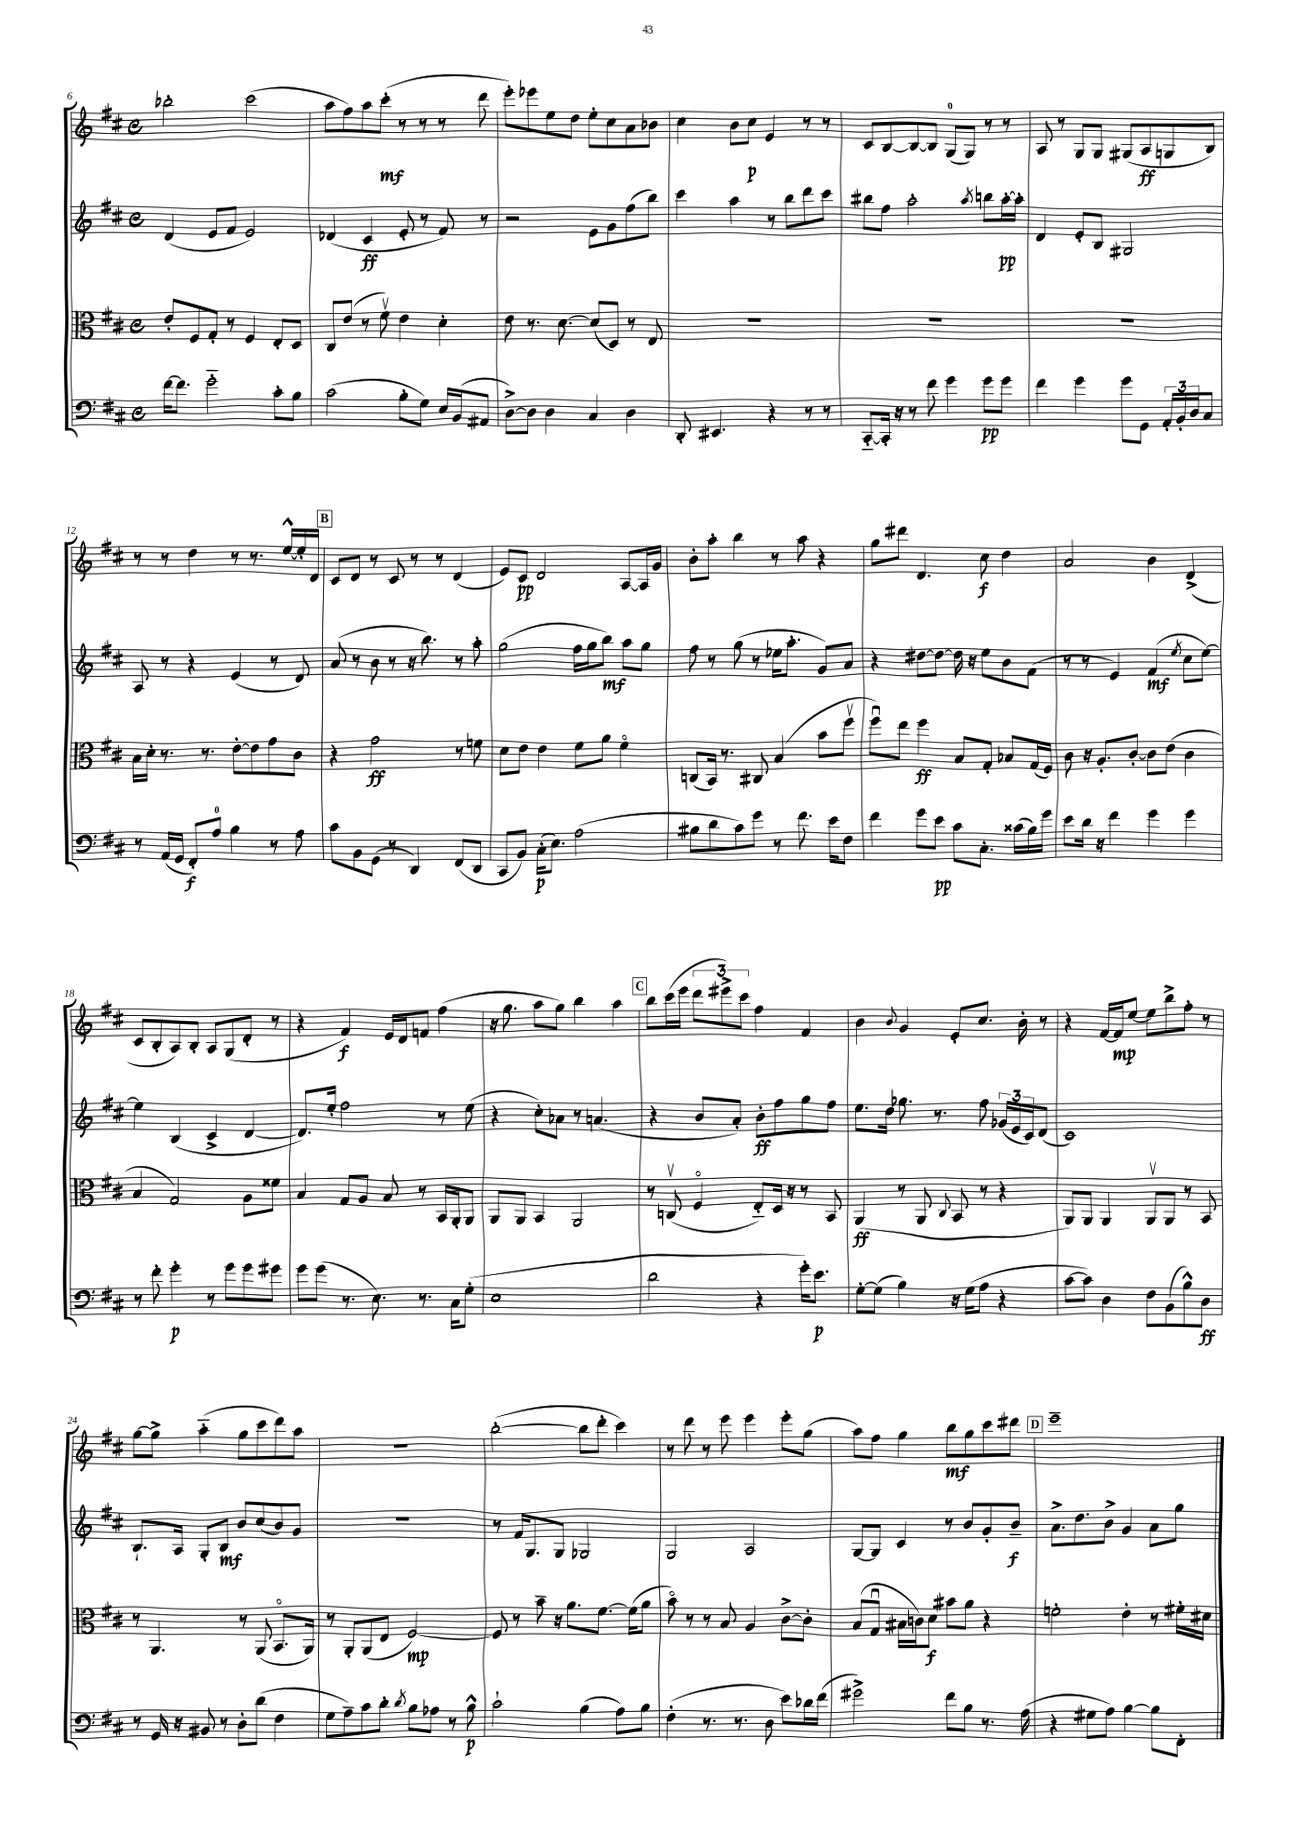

**kern	**kern	**kern	**kern
*staff4	*staff3	*staff2	*staff1
*clefF4	*clefC3	*clefG2	*clefG2
*k[f#c#]	*k[f#c#]	*k[f#c#]	*k[f#c#]
*M4/4	*M4/4	*M4/4	*M4/4
*met(c)	*met(c)	*met(c)	*met(c)
[16f#\LK	8e'/L	(4d/	2bb-'\
8.f#\]J	.	.	.
.	8F#/	.	.
2g'~\	8G'/J	8e/L	.
.	8r	8f#/J	.
.	4F#/	2e/)	(2ccc#\
8c#'\L	8E'/L	.	.
8B\J	8D/J	.	.
=	=	=	=
(2c#\	8C#/L	(4d-/	8aa\L
.	(8e/J	.	8ff#\)
.	8r	4c#/	8aa\
.	8f#v\)	.	(8ccc#'\J
8B'\L	4e\	8e'/	8r
8G\J)	.	8r	8r
16E/LL	4d'\	8f#/)	8r
(16BB/J	.	.	.
8AA#/J	.	8r	8ddd\
=	=	=	=
[8D^\L)	8e\	2r	8eee'\L)
8D\]J	8.r	.	8eee-\
4D\	.	.	8ee\
.	[8.d\	.	.
.	.	.	8dd\J
4C#/	(8d/]L	8e\L	8ee'\L
.	8D/J)	8g\	8cc#\
4D\	8r	(8ff#\	8a\
.	8E/	8bb\J)	8b-\J
=	=	=	=
8DD'/	1r	4ccc#\	4cc#\
4.EE#/	.	.	.
.	.	4aa\	8b\L
.	.	.	8cc#\J
4r	.	8r	4e/
.	.	8bb\L	.
8r	.	8ddd\	8r
8r	.	8ccc#\J	8r
=	=	=	=
[8CC#'~/L	1r	8bb#\L	8c#/L
16CC#'/]Jk	.	8ff#\J	[8B/
16r	.	.	.
8r	.	2aa'\	8B/_
8f#\	.	.	8B/]J
4g\	.	.	(8G/L
.	.	.	8G/J)
.	.	8qaa/	.
8g\L	.	8bb\L	8r
8g\J	.	[16aa'\L	8r
.	.	16aa'\]JJ	.
=	=	=	=
4f#\	1r	4d/	8A/
.	.	.	8r
4g\	.	8e'/L	8G/L
.	.	8B/J	8G/J
8g\L	.	2G#/	(8G#/L
8GG\J	.	.	8A/
24AA'/LL	.	.	8G/
24BB'/	.	.	.
24D/J	.	.	.
8C#/J	.	.	8B/J)
=	=	=	=
8r	16B\LL	8A/	8r
.	16d'\JJ	.	.
(16AA/LL	8.r	8r	8r
16GG/JJ	.	.	.
8FF#'/L)	.	4r	4dd\
.	8.r	.	.
8A/J	.	.	.
4B\	[8e'\L	(4e/	8r
.	8e\]	.	8.r
8r	8g\	8r	.
.	.	.	[16ee^^/LL
8A\	8c#\J	8d/)	16ee'/]
.	.	.	16d/JJ
=	=	=	=
8c#\L	4r	(8a/	8c#/L
8BB\	.	8r	8d/J
(8GG\J	2g\	8b\	8r
8r	.	8r	8c#/
4DD/)	.	16r	8r
.	.	8.bb\)	.
.	.	.	8r
(8FF#/L	8r	8r	(4d/
8DD/J	8f\	8aa'\	.
=	=	=	=
8CC#/L	8d\L	(2gg\	8e/L)
8BB/J)	8e\J	.	8c#/J
(16C#'\LK	4e\	.	2d/
8.E\J)	.	.	.
(2A\	8f#\L	16ff#\LL	.
.	.	16gg\J	.
.	8a\J	8bb\J)	.
.	4f#o\	8aa\L	[8A/L
.	.	8gg\J	16A/]L
.	.	.	16g/JJ
=	=	=	=
8B#\L	(8C/L	8ff#\	8b'\L
8d\	16BB/Jk)	8r	8aa'\J
.	8.r	.	.
8c#\)	.	(8gg\	4bb\
8g\J	8C#/	8r	.
8r	(4B/	16ee-\LK	8r
.	.	8.aa'\J	.
8.f#\	.	.	8aa\
.	8b\L	8g/L)	4r
16e\LK	.	.	.
8F#\J	8ff#v\J	8a/J	.
=	=	=	=
4f#\	8ff#u\L)	4r	8gg\L
.	8ee\J	.	8ddd#\J
8g\L	4ff#\	[8dd#\L	4.d/
8e\J	.	8dd#\_J	.
8c#\L	8B/L	16dd#\]	.
.	.	16r	.
8.C#'\J	8G'/J	8ee\L	8cc#\
.	8B-/L	8b\	4dd\
(16c##\LL	.	.	.
16B\)	(16G/L	(8f#\J	.
16g\JJ	16F#/JJ)	.	.
=	=	=	=
8e\L	8c#\	8r	2a/
16d\Jk	16r	8r	.
16r	8.A'/L	.	.
4f#\	.	4e/)	.
.	[8c#'/J	.	.
4g\	8c#\]L	(4f#/	4b\
.	(8e\J	.	.
.	.	8qee/	.
4g\	4c#\	8cc#\L	(4d^/
.	.	[8ee\J)	.
=	=	=	=
8r	4B/	4ee\]	8c#/L
8f#'\	.	.	8B'/
4g'\	2G/)	(4B/	8A/)
.	.	.	8B'/J
8r	.	4c#^/	8A/L
8g\L	.	.	(8G/
8g\	8A\L	[4d/	8d'/J
8g#\J	8f##\J	.	8r
=	=	=	=
8g\L	4B/	8.d/]L)	4r
(8g\J	.	.	.
.	.	16ee'/Jk	.
8.r	8G/L	2ff#\	4f#/)
.	8A/J	.	.
8.E\)	.	.	.
.	8B/	.	16e/LL
.	.	.	16d/J
8.r	8r	.	8f/J
.	16BB/LL	8r	(4ff#\
16C#\LK	16AA'/J	.	.
(8G'\J	8AA/J	(8ee\	.
=	=	=	=
1E	8AA/L	4r	16r
.	.	.	8.gg\
.	8AA/J	.	.
.	4BB/	8cc#'\L)	8aa\L
.	.	8a-\J	8gg\J)
.	2AA/	8r	4bb\
.	.	(4.a/	.
.	.	.	4aa\
=	=	=	=
2d\	8r	4r	8bb\L
.	(8Cv/	.	(16ccc#\L
.	.	.	16eee\JJ
.	4F#o/	8b/L	12ddd\L
.	.	.	12eee#^\)
.	.	8a'/J)	.
.	.	.	12ccc#\J
4r	8E'~/L)	8b'\L	4ff#\
.	16D/Jk	8ff#\	.
.	16r	.	.
16g'\LK)	8r	8gg\	4f#/
8.e\J	.	.	.
.	8BB/	8ff#\J	.
=	=	=	=
[8G'\L	(4AA/	8.ee\L	4b\
(8G\]J	.	.	.
.	.	16dd\Jk	.
.	.	.	8qqb/
4B\)	8r	8.gg-\	4g/
.	8AA/	.	.
.	.	8.r	.
.	8qqC#/	.	.
16r	8BB/	.	8e'/L
(16G\LK	.	.	.
8A\J	8r	8ff#\	8.cc#/J
4r	4r	(24g-/LL	.
.	.	24e/	.
.	.	.	16b'\
.	.	24c#/J)	.
.	.	(8d/J	8r
=	=	=	=
[8c#\L	8AA/L)	1c#)	4r
8c#\]J)	8AA/J	.	.
4D\	4AA/	.	[16f#/LL
.	.	.	16f#/]J
.	.	.	[8ee/J
8F#\L	8AAv/L	.	8ee\]L
(8BB\	8AA/J	.	8bb^\
8B^^\)	8r	.	8ff#'\J
8D\J	8BB/	.	8r
=	=	=	=
8r	8r	8.B`/L	[8gg\L
16GG/	4.AA/	.	8gg^\]J
16r	.	16A/Jk	.
8BB#/	.	8G'/L	(4aa'~\
8r	.	8B/J	.
8D'\L	8r	8b/L	8gg\L
(8d\J	(8AA/	(8cc#/	8ccc#\
4F#\	8.BBo/L	8b/)	8ddd\)
.	.	8g/J	8aa\J
.	16AA/Jk)	.	.
=	=	=	=
8G\L	8r	1r	1r
8A~\)	8AA'/L	.	.
8c#\	(8AA/	.	.
8d'\J	8E/J	.	.
8qd/	.	.	.
8B\L	[2F#/)	.	.
8A-\J	.	.	.
8r	.	.	.
8B^^\	.	.	.
=	=	=	=
2c#`\	8F#/]	8r	([2bb'\
.	8r	16f#/LK	.
.	.	8.G/	.
.	8b~\	.	.
.	16r	8G/J	.
.	8.a\L	.	.
(4B\	.	2G-/	8bb\]L
.	[8.f#\J	.	8ddd'\J
8A\L)	.	.	4ccc#\)
.	(16f#\]LK	.	.
8B\J	8a\J	.	.
=	=	=	=
(4F#'\	8bo\)	2G/	8r
.	8r	.	8ddd\
8.r	8r	.	8r
.	8B/	.	8eee\
8.r	.	.	.
.	4A/	2A/	4eee\
8D\	.	.	.
8e\L)	[8c#^\L	.	8eee'\L
16d-\L	8c#'\]J	.	(8gg\J
(16f#\JJ	.	.	.
=	=	=	=
2g#^\)	(8B/L	[8G/L	8aa\L)
.	8Gu/J	8G/]J	8ff#\J
.	16B#\LL	4c#/	4gg\
.	16c\J)	.	.
.	8d\J	.	.
8f#\L	8b#\L	8r	8bb\L
8B\J	8a\J	8b/L	8gg\
8.r	4r	8g'/	8ccc#\
.	.	8b~/J	8ddd#\J
(16A\	.	.	.
=	=	=	=
4r	2f'\	8.a^\L	1eee~
.	.	8.dd\	.
8G#\L	.	.	.
8A\J)	.	8b^\J	.
[4B\	4e'\	4g/	.
8B\]L	8r	8a\L	.
8FF#'\J	16f#'\LL	8gg\J	.
.	16d#\JJ	.	.
==	==	==	==
*-	*-	*-	*-
